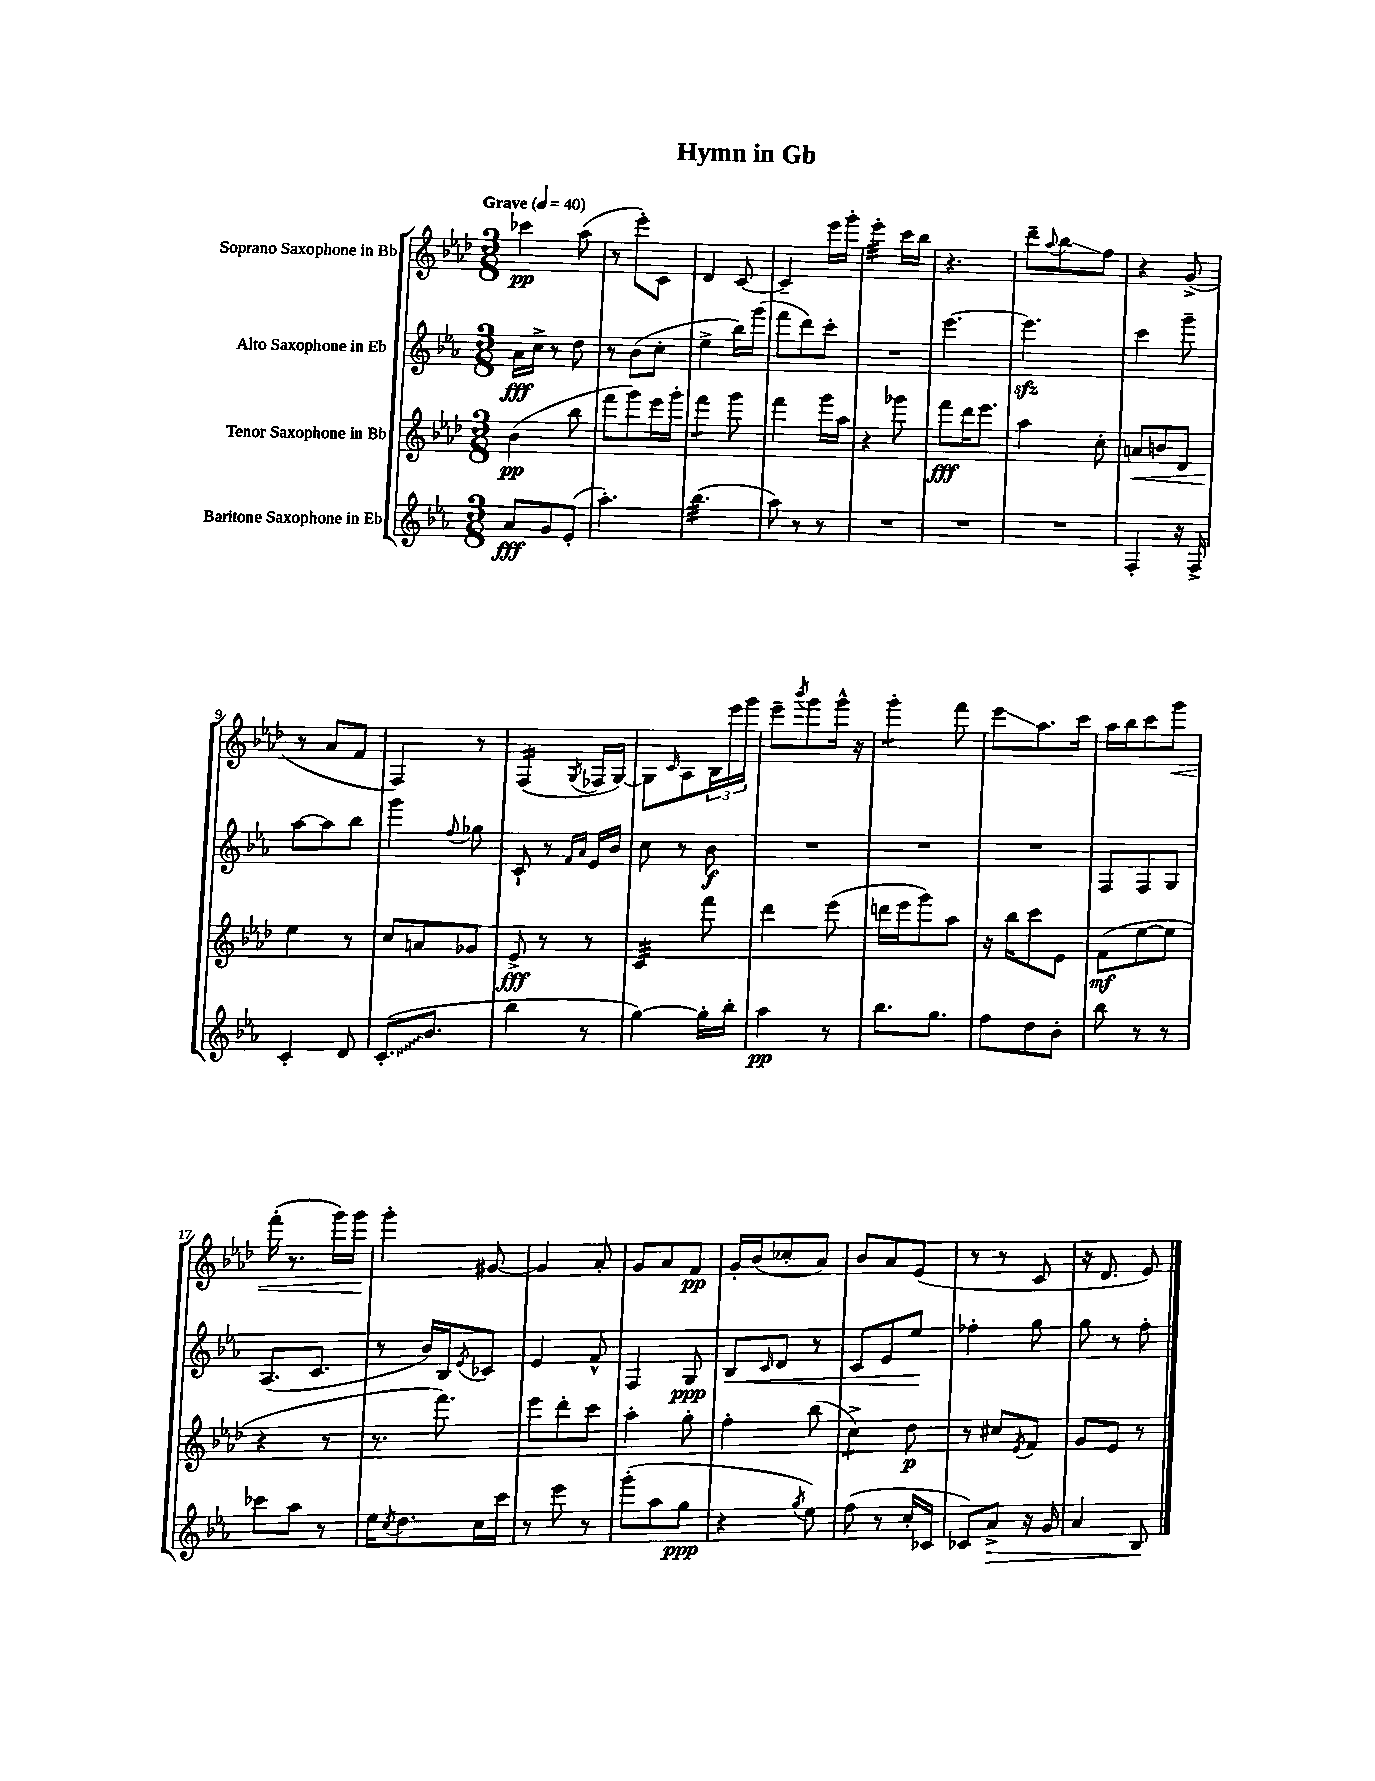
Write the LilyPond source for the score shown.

\header { title = "Hymn in Gb" }
<<
\new StaffGroup <<
\new Staff = "s0" \with { instrumentName = "Soprano Saxophone in Bb" } {
    \clef treble \key aes \major \numericTimeSignature \time 3/8 \tempo "Grave" 4 = 40
    ces'''4\pp aes''8( |
    r8 ees'''8-.) c'8 |
    des'4 c'8~ |
    c'4-- ees'''16 g'''16-. |
    ees'''4:32-. c'''16 bes''16 |
    r4. |
    des'''8-- \appoggiatura { aes''8 } bes''8\glissando f''8 |
    r4 g'8->( |
    r8 aes'8 f'8 |
    f4) r8 |
    f4:16( \acciaccatura { g8 } fes16 g16~) |
    g8 \grace { c'16 } aes8 \tuplet 3/2 { bes16 ees'''16 g'''16 } |
    ees'''8-- \acciaccatura { bes'''8 } g'''8 g'''16-^ r16 |
    g'''4:8-. f'''8 |
    ees'''8\glissando aes''8. c'''16 |
    aes''16 bes''16 c'''8 g'''8\< |
    f'''16-.( r8. g'''16) g'''16\! |
    g'''4-. gis'8~ |
    gis'4 aes'8-. |
    g'8 aes'8 f'8\pp |
    g'16-. bes'16( ces''8-. aes'8) |
    bes'8 aes'8 ees'8( |
    r8 r8 c'8 |
    r16 des'8. ees'8) \bar "|." |
}
\new Staff = "s1" \with { instrumentName = "Alto Saxophone in Eb" } {
    \clef treble \key ees \major \numericTimeSignature \time 3/8
    aes'16\fff c''16-> r8 d''8 |
    r8 bes'8( c''8-. |
    ees''4-> bes''16) g'''16( |
    f'''8 d'''8) c'''8-. |
    R4. |
    ees'''4.~ |
    ees'''4.\sfz |
    c'''4 g'''8-- |
    aes''8~ aes''8 bes''8 |
    g'''4 \appoggiatura { f''8 } ges''8 |
    c'8-! r8 \grace { f'16 aes'16 } ees'16 bes'16 |
    c''8 r8 bes'8\f |
    R4. |
    R4. |
    R4. |
    f8 f8 g8 |
    aes8.( c'8. |
    r8 bes'16) bes16 \acciaccatura { ees'8 } ces'8 |
    ees'4 f'8-^ |
    f4 g8\ppp |
    bes8\< \grace { c'16 } d'8 r8 |
    c'8 ees'8 ees''8\! |
    fes''4-. g''8 |
    g''8 r8 f''8-. \bar "|." |
}
\new Staff = "s2" \with { instrumentName = "Tenor Saxophone in Bb" } {
    \clef treble \key aes \major \numericTimeSignature \time 3/8
    bes'4\pp( bes''8 |
    f'''8 g'''8) ees'''16 g'''16-. |
    f'''4:8 g'''8 |
    f'''4 g'''16 aes''16 |
    r4 ges'''8 |
    f'''8\fff des'''16 ees'''8. |
    aes''4 c''8-. |
    a'8\< b'8 des'8 |
    ees''4\! r8 |
    c''8 a'8 ges'8 |
    ees'8->\fff r8 r8 |
    c'4:32 f'''8 |
    des'''4 ees'''8( |
    d'''16 ees'''16 g'''8) aes''8 |
    r16 bes''16 c'''8 ees'8 |
    f'8\mf( ees''8~ ees''8 |
    r4 r8 |
    r8. f'''8.) |
    ees'''8 des'''8-. c'''8 |
    aes''4-. g''8-. |
    f''4-. bes''8( |
    c''4:8->) des''8\p |
    r8 cis''8 \acciaccatura { ees'8 } f'8 |
    g'8 ees'8 r8 \bar "|." |
}
\new Staff = "s3" \with { instrumentName = "Baritone Saxophone in Eb" } {
    \clef treble \key ees \major \numericTimeSignature \time 3/8
    aes'8\fff g'8 ees'8-.( |
    aes''4.-.) |
    bes''4.:32( |
    aes''8) r8 r8 |
    R4. |
    R4. |
    R4. |
    f4-. r16 f16-> |
    c'4-. d'8 |
    \once \override Glissando.style = #'zigzag c'8.-.\glissando( bes'8. |
    bes''4 r8 |
    g''4~) g''16-. bes''16-. |
    aes''4\pp r8 |
    bes''8. g''8. |
    f''8 d''8 bes'8-. |
    bes''8 r8 r8 |
    ces'''8 aes''8 r8 |
    ees''16 \acciaccatura { c''8 } d''8. c''16 c'''16 |
    r8 ees'''8 r8 |
    g'''8-.( aes''8 g''8\ppp |
    r4 \acciaccatura { g''8 } ees''8) |
    f''8( r8 c''16-. ces'16 |
    ces'8) aes'8->\> r16 g'16 |
    aes'4 bes8\! \bar "|." |
}
>>
>>
